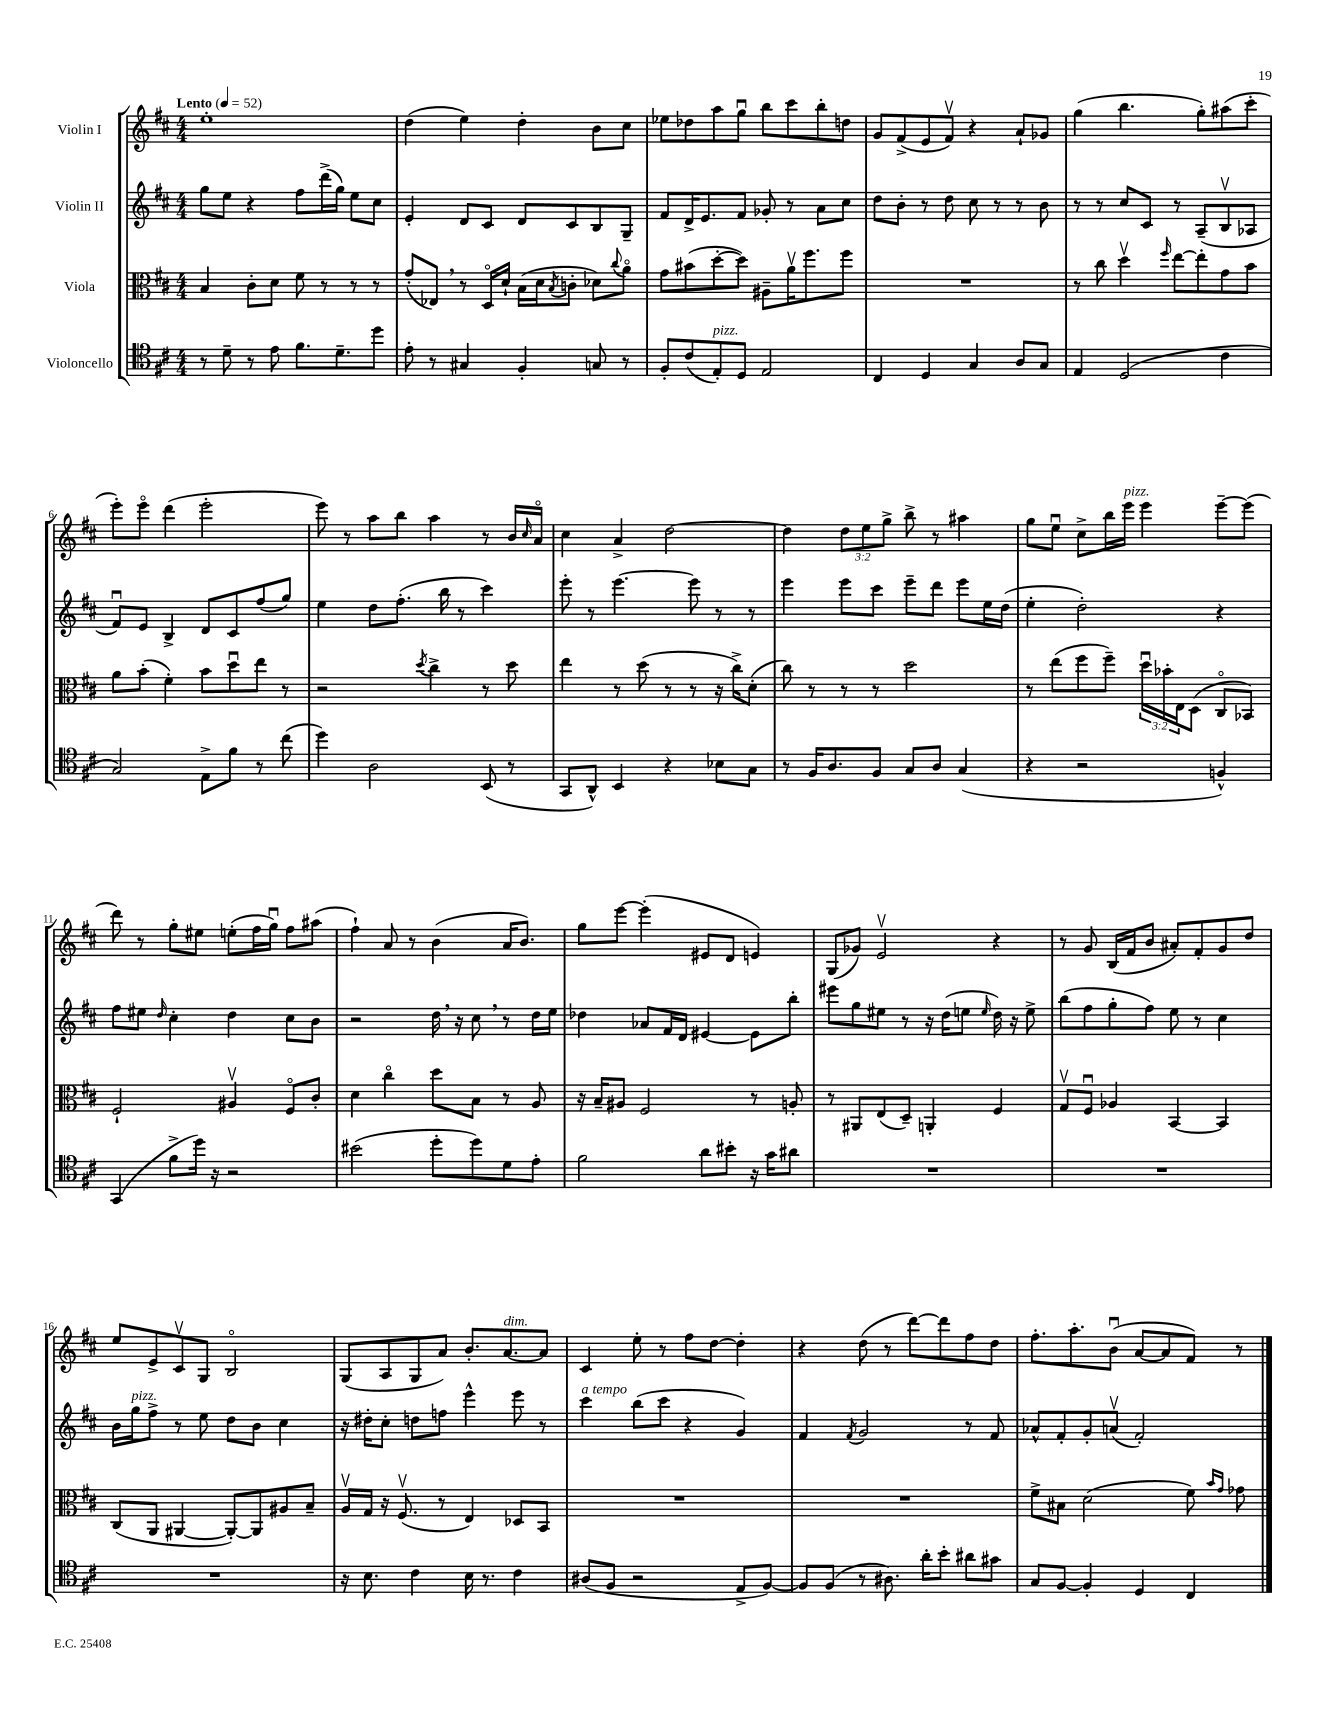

**kern	**kern	**kern	**kern
*staff4	*staff3	*staff2	*staff1
*clefC4	*clefC3	*clefG2	*clefG2
*k[f#c#]	*k[f#c#]	*k[f#c#]	*k[f#c#]
*M4/4	*M4/4	*M4/4	*M4/4
*MM52	*MM52	*MM52	*MM52
8r	4B	8gg	1ee'
8d~	.	8ee	.
8r	8c#'	4r	.
8e	8d	.	.
8.f#	8f#	8ff#	.
.	8r	(16ddd^	.
8.d~	.	16gg)	.
.	8r	8ee	.
8dd	8r	8cc#	.
=	=	=	=
8e'	(8g'	4e'	(4dd
8r	8E-)	.	.
4G#	8r	8d	4ee)
.	16Do	8c#	.
.	16d`	.	.
4F#'	(16B	8d	4dd'
.	16d	.	.
.	8qB	.	.
.	8c'	8c#	.
8G	8d-)	8B	8b
.	8qqcc#	.	.
8r	8ao	8G~	8cc#
=	=	=	=
8F#'	8g	8f#	8ee-
(8c#	(8b#	16d^	8dd-
.	.	8.e	.
8E')	[8dd'	.	8aa
8D	8dd])	8f#	8ggu
2E	8A#~	8g-'	8bb
.	16av	8r	8ccc#
.	8.ff#	.	.
.	.	8a	8bb'
.	8ff#	8cc#	8dd
=	=	=	=
4C#	1r	8dd	8g
.	.	8b'	(8f#^
4D	.	8r	8e
.	.	8dd	8f#v)
4G	.	8cc#	4r
.	.	8r	.
8A	.	8r	8a`
8G	.	8b	8g-
=	=	=	=
4E	8r	8r	(4gg
.	8cc#	8r	.
(2D	4ddv	8cc#	4.bb
.	.	8c#	.
.	16qqff#	.	.
.	[8ee	8r	.
.	8ee']	(8A~	8gg')
4c#	8g	8Bv	(8aa#
.	8b	8A-	8ccc#'
=	=	=	=
2G)	8a	8f#u)	8eee')
.	(8b'	8e	8eeeo
.	4f#')	4B^	(4ddd
8E^	8b	8d	2eee'
8f#	8ddu	8c#	.
8r	8ee	(8ff#	.
(8cc#	8r	8gg)	.
=	=	=	=
4dd)	2r	4ee	8eee)
.	.	.	8r
2A	.	8dd	8aa
.	.	(8.ff#'	8bb
.	8qdd	.	.
.	4cc#^	.	4aa
.	.	16bb	.
.	.	8r	.
(8BB	8r	4ccc#)	8r
8r	8dd	.	16b
.	.	.	16qqcc#
.	.	.	16ao
=	=	=	=
8GG	4ee	8eee'	4cc#
8AA^^)	.	8r	.
4BB	8r	[4.eee	4a^
.	(8dd	.	.
4r	8r	.	[2dd
.	8r	8eee]	.
8B-	16r	8r	.
.	16cc#^)	.	.
8G	(8d'	8r	.
=	=	=	=
8r	8cc#)	4eee	4dd]
16F#	8r	.	.
8.A	.	.	.
.	8r	8eee	12dd
.	.	.	12ee
8F#	8r	8ccc#	.
.	.	.	12gg^
8G	2dd	8eee~	8bb^
8A	.	8ddd	8r
(4G	.	8eee	4aa#
.	.	16ee	.
.	.	(16dd	.
=	=	=	=
4r	8r	4ee'	8gg
.	(8ee	.	8eeu
2r	8ff#	2dd')	8cc#^
.	8ff#~)	.	16bb
.	.	.	16eee
.	24ddu	.	4eee
.	24b-'	.	.
.	24E	.	.
.	(8D	.	.
4F^^)	8C#o	4r	[8eee~
.	8BB-)	.	(8eee]
=	=	=	=
(4GG	2F#`	8ff#	8ddd)
.	.	8ee#	8r
.	.	16qqdd	.
8f#^	.	4cc#'	8gg'
16dd)	.	.	8ee#
16r	.	.	.
2r	4A#v	4dd	(8ee'
.	.	.	16ff#
.	.	.	16ggu)
.	8F#o	8cc#	8ff#
.	8c#'	8b	(8aa#
=	=	=	=
(2b#	4d	2r	4ff#`)
.	4cc#o	.	8a
.	.	.	8r
8dd'	8dd	16dd	(4b
.	.	16r	.
8dd)	8B	8cc#	.
8d	8r	8r	16a
.	.	.	8.b)
8e'	8A	16dd	.
.	.	16ee	.
=	=	=	=
2f#	16r	4dd-	8gg
.	16B~	.	.
.	8A#	.	[8eee
.	2F#	8a-	(4eee']
.	.	16f#	.
.	.	16d	.
8a	.	[4e#	8e#
8b#'	.	.	8d
16r	8r	8e#]	4e)
16g	.	.	.
8a#	8A'	8bb'	.
=	=	=	=
1r	8r	8eee#	(8G
.	8AA#	8gg	8g-)
.	(8E	8ee#	2ev
.	8D~)	8r	.
.	4AA'	16r	.
.	.	(16dd	.
.	.	8ee	.
.	.	16qqee	.
.	4F#	16dd)	4r
.	.	16r	.
.	.	8ee^	.
=	=	=	=
1r	8Gv	(8bb	8r
.	8F#u	8ff#	8g
.	4A-	8gg'	(16B
.	.	.	16f#
.	.	8ff#)	8b
.	[4BB	8ee	8a#')
.	.	8r	8f#'
.	4BB]	4cc#	8g
.	.	.	8dd
=	=	=	=
1r	(8C#	16b	8ee
.	.	16gg	.
.	8AA	8ff#^	8e^
.	[4AA#	8r	8c#v
.	.	8ee	8G
.	8AA#'_)	8dd	2Bo
.	8AA#]	8b	.
.	8A#	4cc#	.
.	8B~	.	.
=	=	=	=
16r	16Av	16r	(8G
8.B	16G	16dd#'	.
.	16r	8cc#'	8A
.	(8.F#v	.	.
4c#	.	8dd	8G
.	8r	8ff	8a)
16B	4E)	4eee^^	8.b'
8.r	.	.	.
.	.	.	[8.a
4c#	8D-	8eee	.
.	8BB	8r	8a]
=	=	=	=
(8A#	1r	4ccc#	4c#
8F#	.	.	.
2r	.	(8bb	8ee'
.	.	8ccc#	8r
.	.	4r	8ff#
.	.	.	[8dd
8E^	.	4g)	4dd']
[8F#)	.	.	.
=	=	=	=
8F#]	1r	4f#	4r
(8F#	.	.	.
.	.	8qf#	.
8r	.	2g	(8dd
8.A#)	.	.	8r
.	.	.	[8ddd)
16a'	.	.	.
8b'	.	.	8ddd]
8a#	.	8r	8ff#
8g#	.	8f#	8dd
=	=	=	=
8G	8f#^	8a-^^	8.ff#'
[8F#	8B#	8f#'	.
.	.	.	8.aa'
4F#']	(2d	8g'	.
.	.	(8av	(8bu
4D	.	2f#')	[8a
.	.	.	8a]
4C#	8f#)	.	8f#)
.	16qqb	.	.
.	16qqg	.	.
.	8g-	.	8r
==	==	==	==
*-	*-	*-	*-
